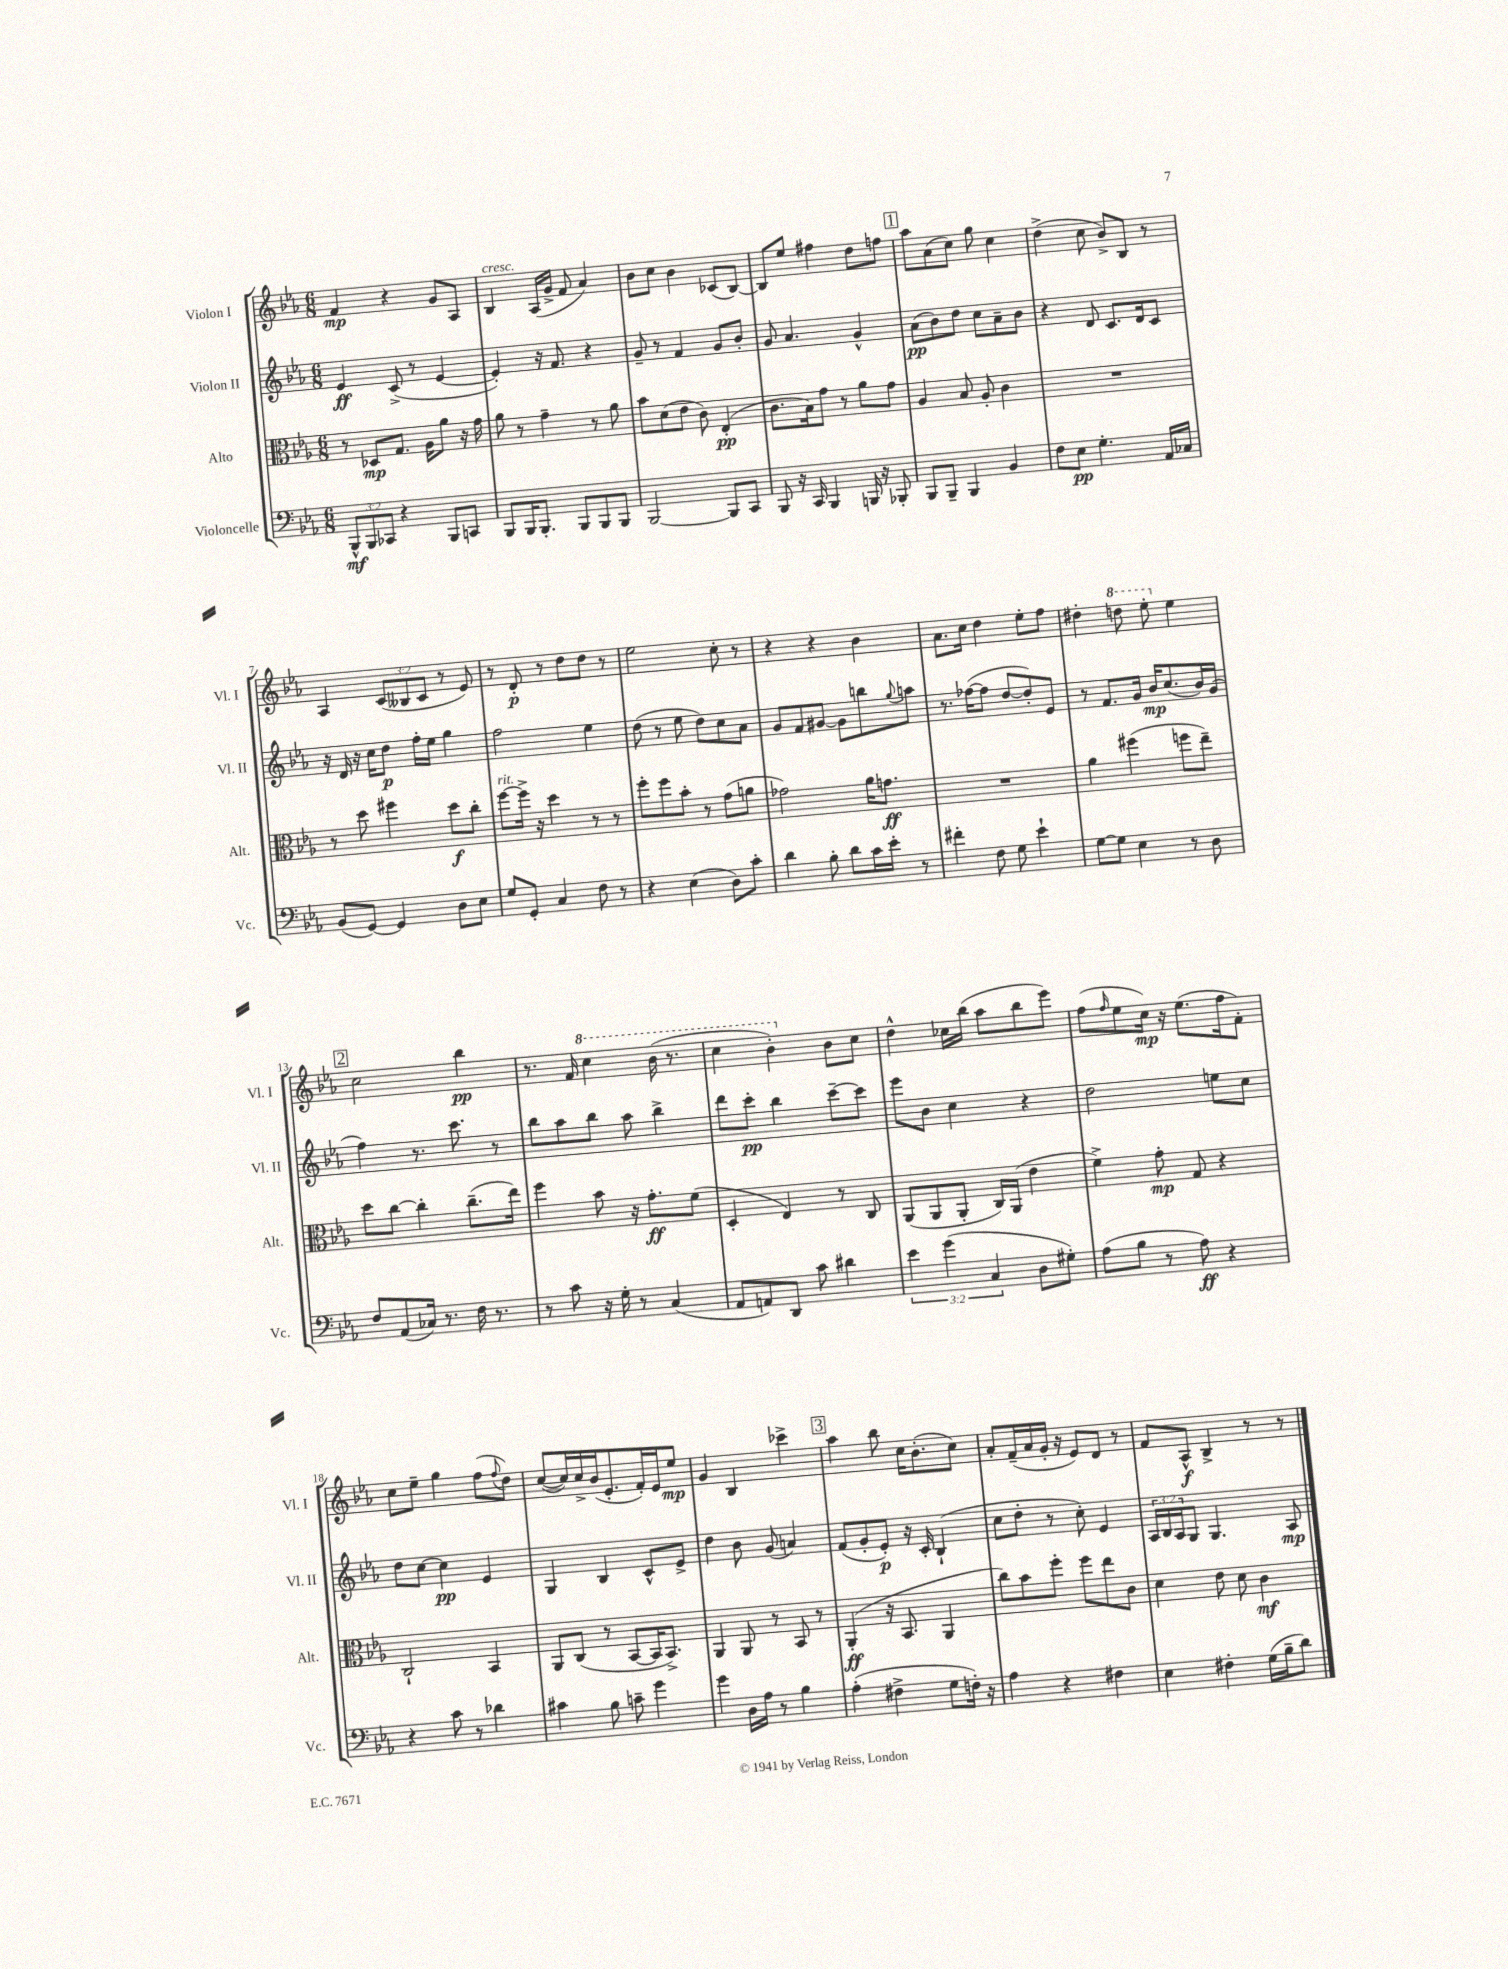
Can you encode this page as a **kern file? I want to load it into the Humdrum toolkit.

**kern	**dynam	**kern	**dynam	**kern	**dynam	**kern	**dynam
*part4	*part4	*part3	*part3	*part2	*part2	*part1	*part1
*staff4	*staff4	*staff3	*staff3	*staff2	*staff2	*staff1	*staff1
*I"Violoncelle	*	*I"Alto	*	*I"Violon II	*	*I"Violon I	*
*I'Vc.	*	*I'Alt.	*	*I'Vl. II	*	*I'Vl. I	*
*clefF4	*	*clefC3	*	*clefG2	*	*clefG2	*
*k[b-e-a-]	*	*k[b-e-a-]	*	*k[b-e-a-]	*	*k[b-e-a-]	*
*M6/8	*	*M6/8	*	*M6/8	*	*M6/8	*
=1	=1	=1	=1	=1	=1	=1	=1
12BBB-^^/L	mf	8r	.	4e-/	ff	4f/	mp
12BBB-/	.	.	.	.	.	.	.
.	.	8D-X/L	mp	.	.	.	.
12CC-X/J	.	.	.	.	.	.	.
4r	.	8.G/J	.	(8c^/	.	4r	.
.	.	.	.	8r	.	.	.
.	.	16A-\KL	.	.	.	.	.
8BBB-/L	.	8a-\J	.	[4e-/	.	8g/L	.
8CCn/J	.	16r	.	.	.	8A-/J	.
.	.	16g\	.	.	.	.	.
=2	=2	=2	=2	=2	=2	=2	=2
!	!	!	!	!	!	!LO:TX:a:i:t=cresc.	!
8BBB-/L	.	8a-\	.	4e-'/])	.	4B-/	.
16BBB-/K	.	8r	.	.	.	.	.
8.BBB-'/J	.	.	.	.	.	.	.
.	.	4g~\	.	16r	.	(16A-/LL	.
.	.	.	.	8.f/	.	16g^/JJ	.
8BBB-/L	.	.	.	.	.	8f/	.
8BBB-/	.	8r	.	4r	.	4a-/)	.
8BBB-/J	.	8a-\	.	.	.	.	.
=3	=3	=3	=3	=3	=3	=3	=3
[2BBB-/	.	8b-\L	.	8g~/	.	8b-\L	.
.	.	(8d\	.	8r	.	8cc\J	.
.	.	8e-\J	.	4f/	.	4b-\	.
.	.	8c\)	.	.	.	.	.
8BBB-/L]	.	(4E-'/	pp	8g/L	.	(8c-X/L	.
8CC/J	.	.	.	8b-'/J	.	[8B-/J)	.
=4	=4	=4	=4	=4	=4	=4	=4
8BBB-/	.	8.c\L	.	8g/	.	8B-/L]	.
16r	.	.	.	4.a-/	.	8ee-/J	.
16CC/	.	16B-\k)	.	.	.	.	.
4BBB-/	.	8g\J	.	.	.	4ff#X\	.
.	.	8r	.	.	.	.	.
16BBBn/	.	8a-\L	.	4g^^/	.	8dd\L	.
16r	.	.	.	.	.	.	.
8BBB-X'/	.	8g\J	.	.	.	8ffn\J	.
!!LO:REH:place=s1:t=1
=5	=5	=5	=5	=5	=5	=5	=5
8BBB-/L	.	4A-/	.	(8a-\L	pp	8aa-\L	.
8BBB-~/J	.	.	.	8b-\)	.	(8a-\	.
4BBB-/	.	8B-/	.	8dd\J	.	8cc\J)	.
.	.	8A-'/	.	8cc\L	.	8gg\	.
4BB-/	.	4c\	.	8a-~\	.	4cc\	.
.	.	.	.	8b-\J	.	.	.
=6	=6	=6	=6	=6	=6	=6	=6
8F\L	.	2.r	.	4r	.	(4dd^\	.
8E-\J	pp	.	.	.	.	.	.
4.G'\	.	.	.	8d/	.	8cc\	.
.	.	.	.	8.c/L	.	8b-^/L)	.
.	.	.	.	.	.	8B-/J	.
.	.	.	.	16d/k	.	.	.
16AA-/LL	.	.	.	8c/J	.	8r	.
16C-X/JJ	.	.	.	.	.	.	.
!!LO:LB:g=z
=7	=7	=7	=7	=7	=7	=7	=7
(8BB-/L	.	8r	.	16r	.	4A-/	.
.	.	.	.	16d/	.	.	.
[8GG/J)	.	8dd\	.	16r	.	.	.
.	.	.	.	16cc\KL	.	.	.
4GG/]	.	4ff#X\	.	8dd\J	p	(12c/L	.
.	.	.	.	.	.	12B--X/	.
.	.	.	.	16ff'\LL	.	.	.
.	.	.	.	.	.	12c/J	.
.	.	.	.	16ee-\JJ	.	.	.
8D\L	.	8dd\L	f	4gg\	.	8r	.
8E-\J	.	8cc'\J	.	.	.	8e-/)	.
=8	=8	=8	=8	=8	=8	=8	=8
!	!	!LO:TX:a:i:t=rit.	!	!	!	!	!
8G/L	.	[8ff\L	.	2ff\	.	8r	.
8GG'/J	.	16ff^\Jk]	.	.	.	8d'/	p
.	.	16r	.	.	.	.	.
4C/	.	4dd\	.	.	.	8r	.
.	.	.	.	.	.	8dd\L	.
8F\	.	8r	.	4ee-\	.	8dd\J	.
8r	.	8r	.	.	.	8r	.
=9	=9	=9	=9	=9	=9	=9	=9
4r	.	8ff'\L	.	(8dd\	.	2ee-\	.
.	.	8ff\	.	8r	.	.	.
(4E-\	.	8b-'\J	.	8ee-\	.	.	.
.	.	8r	.	8dd\L)	.	.	.
8D\L)	.	(8g\L	.	8cc\	.	8cc'\	.
8c'\J	.	8an\J	.	8a-\J	.	8r	.
=10	=10	=10	=10	=10	=10	=10	=10
4d\	.	2g-X\)	.	8g/L	.	4r	.
.	.	.	.	8f/	.	.	.
8B-'\	.	.	.	[8g#X/J	.	4r	.
8d\L	.	.	.	8g#\L]	.	.	.
16c\L	.	16a-\KL	.	8bbn\	.	4b-\	.
16e-'\JJ	.	8.gn\J	ff	.	.	.	.
.	.	.	.	8qqgg/	.	.	.
8r	.	.	.	8aan\J	.	.	.
=11	=11	=11	=11	=11	=11	=11	=11
4f#X'\	.	2.r	.	8.r	.	8.a-\L	.
.	.	.	.	([16ff-X\KL	.	16cc\Jk	.
8F\	.	.	.	8ff-\J]	.	4dd\	.
8G\	.	.	.	[8dd/L	.	.	.
4e-`\	.	.	.	8dd'/])	.	8ee-'\L	.
.	.	.	.	8e-/J	.	8ff\J	.
=12	=12	=12	=12	=12	=12	=12	=12
[8G\L	.	4a-\	.	8r	.	4dd#X'\	.
8G\J]	.	.	.	8.f/L	.	.	.
*	*	*	*	*	*	*8va	*
4E-\	.	(4ff#X\	.	.	.	8dddn\	.
.	.	.	.	16g/Jk	.	.	.
.	.	.	.	16b-/KL	mp	8eee-'\	.
.	.	.	.	(8.cc/	.	.	.
*	*	*	*	*	*	*X8va	*
8r	.	8ffn\L	.	.	.	4ee-\	.
8D\	.	8ee-~\J)	.	16b-/L)	.	.	.
.	.	.	.	(16g/JJ	.	.	.
!!LO:LB:g=z
!!LO:REH:place=s1:t=2
=13	=13	=13	=13	=13	=13	=13	=13
8F/L	.	8dd\L	.	4ff\)	.	2cc\	.
(8AA-/	.	[8cc\J	.	.	.	.	.
16C-X/Jk)	.	4cc'\]	.	8.r	.	.	.
8.r	.	.	.	.	.	.	.
.	.	.	.	8.ccc\	.	.	.
16F\	.	(8.cc~\L	.	.	.	4bb-\	pp
8.r	.	.	.	.	.	.	.
.	.	.	.	8r	.	.	.
.	.	16ee-\Jk)	.	.	.	.	.
=14	=14	=14	=14	=14	=14	=14	=14
8r	.	4ff\	.	8bb-\L	.	8.r	.
8c\	.	.	.	8aa-\	.	.	.
.	.	.	.	.	.	16f/	.
*	*	*	*	*	*	*8va	*
16r	.	8b-\	.	8bb-\J	.	4ccc\	.
16G'\	.	.	.	.	.	.	.
8r	.	16r	.	8aa-\	.	.	.
.	.	8.g'\L	ff	.	.	.	.
(4C/	.	.	.	4bb-^\	.	(16bb-\	.
.	.	.	.	.	.	8.r	.
.	.	(8f\J	.	.	.	.	.
=15	=15	=15	=15	=15	=15	=15	=15
8AA-/L	.	4D'/	.	8ddd\L	.	4ccc\	.
8AAn/)	.	.	.	8ccc'\J	pp	.	.
8DD/J	.	4E-/)	.	4bb-\	.	4bb-'\)	.
8c\	.	.	.	.	.	.	.
*	*	*	*	*	*	*X8va	*
4d#X\	.	8r	.	[8ccc~\L	.	8b-\L	.
.	.	8C/	.	8ccc\J]	.	8cc\J	.
=16	=16	=16	=16	=16	=16	=16	=16
6e-\	.	(8AA-/L	.	8eee-\L	.	4dd^^\	.
.	.	8AA-/	.	8b-\J	.	.	.
(6g\	.	.	.	.	.	.	.
.	.	8AA-'/J	.	4cc\	.	16cc-X\LL	.
.	.	.	.	.	.	(16bb-\JJ	.
6C/	.	.	.	.	.	.	.
.	.	16C/LL)	.	.	.	8aa-\L	.
.	.	(16AA-/JJ	.	.	.	.	.
8D\L	.	4e-\	.	4r	.	8bb-\	.
8G#X'\J)	.	.	.	.	.	8eee-\J)	.
=17	=17	=17	=17	=17	=17	=17	=17
(8A-\L	.	4f^\)	.	2dd\	.	(8ff\L	.
.	.	.	.	.	.	16qqff/	.
8B-\J	.	.	.	.	.	8ee-\	.
8r	.	8g'\	mp	.	.	16cc\Jk)	mp
.	.	.	.	.	.	16r	.
8A-\)	ff	8G/	.	.	.	(8.ee-\L	.
4r	.	4r	.	8een\L	.	.	.
.	.	.	.	.	.	16ff\k	.
.	.	.	.	8cc\J	.	8f'\J)	.
!!LO:LB:g=z
=18	=18	=18	=18	=18	=18	=18	=18
4r	.	2C`/	.	8dd\L	.	8cc\L	.
.	.	.	.	[8cc\J	.	8ee-~\J	.
8c\	.	.	.	4cc\]	pp	4gg\	.
8r	.	.	.	.	.	.	.
4d-X\	.	4BB-/	.	4e-/	.	(8ff\L	.
.	.	.	.	.	.	8qqff/	.
.	.	.	.	.	.	8dd\J)	.
=19	=19	=19	=19	=19	=19	=19	=19
4c#X\	.	8AA-/L	.	4G/	.	([8cc/L	.
.	.	(8C/J	.	.	.	16cc/L])	.
.	.	.	.	.	.	16cc^/	.
8B-\	.	8r	.	4B-/	.	(16b-/J	.
.	.	.	.	.	.	8.e-'/	.
8cn~\	.	[8BB-/L	.	.	.	.	.
4g\	.	16BB-/K]	.	8c^^/L	.	16f'/L)	.
.	.	8.BB-^/J)	.	.	.	16e-/J	.
.	.	.	.	8e-^/J	.	8ee-/J	mp
=20	=20	=20	=20	=20	=20	=20	=20
4g\	.	4AA-/	.	4dd\	.	4g/	.
16D\LL	.	8AA-/	.	8b-\	.	4B-/	.
16A-\JJ	.	.	.	.	.	.	.
8r	.	8r	.	(8g/	.	.	.
4B-\	.	8BB-/	.	4an/)	.	4ccc-X^\	.
.	.	8r	.	.	.	.	.
!!LO:REH:place=s1:t=3
=21	=21	=21	=21	=21	=21	=21	=21
(4A-'\	.	(4AA-'/	ff	(8f/L	.	4aa-\	.
.	.	.	.	8g'/	.	.	.
4F#X^\	.	16r	.	8e-'/J)	p	8bb-\	.
.	.	8.BB-/	.	.	.	.	.
.	.	.	.	16r	.	16cc\KL	.
.	.	.	.	16c'/	.	(8.b-'\	.
8G\L	.	4AA-/	.	(4B-`/	.	.	.
16Fn'\Jk)	.	.	.	.	.	8cc\J)	.
16r	.	.	.	.	.	.	.
=22	=22	=22	=22	=22	=22	=22	=22
4A-\	.	8cc\L)	.	8cc\L	.	8a-'/L	.
.	.	8b-\	.	8dd'\J	.	(16f~/L	.
.	.	.	.	.	.	16a-/	.
4r	.	8ff'\J	.	8r	.	16g'/JJ	.
.	.	.	.	.	.	16r	.
.	.	8ff\L	.	8cc'\)	.	8e-/L)	.
4F#X\	.	8ee-\	.	4e-/	.	8d/J	.
.	.	8c\J	.	.	.	8r	.
=23	=23	=23	=23	=23	=23	=23	=23
4E-\	.	4d\	.	24A-/LL	.	8f/L	.
.	.	.	.	24B-/	.	.	.
.	.	.	.	24A-/J	.	.	.
.	.	.	.	8G/J	.	8A-^^/J	f
4F#X'\	.	8e-\	.	4.G/	.	4B-^/	.
.	.	8d\	.	.	.	.	.
(16G\LL	.	4c\	mf	.	.	8r	.
16B-~\J	.	.	.	.	.	.	.
8d\J)	.	.	.	8A-/	mp	8r	.
==	==	==	==	==	==	==	==
*-	*-	*-	*-	*-	*-	*-	*-
